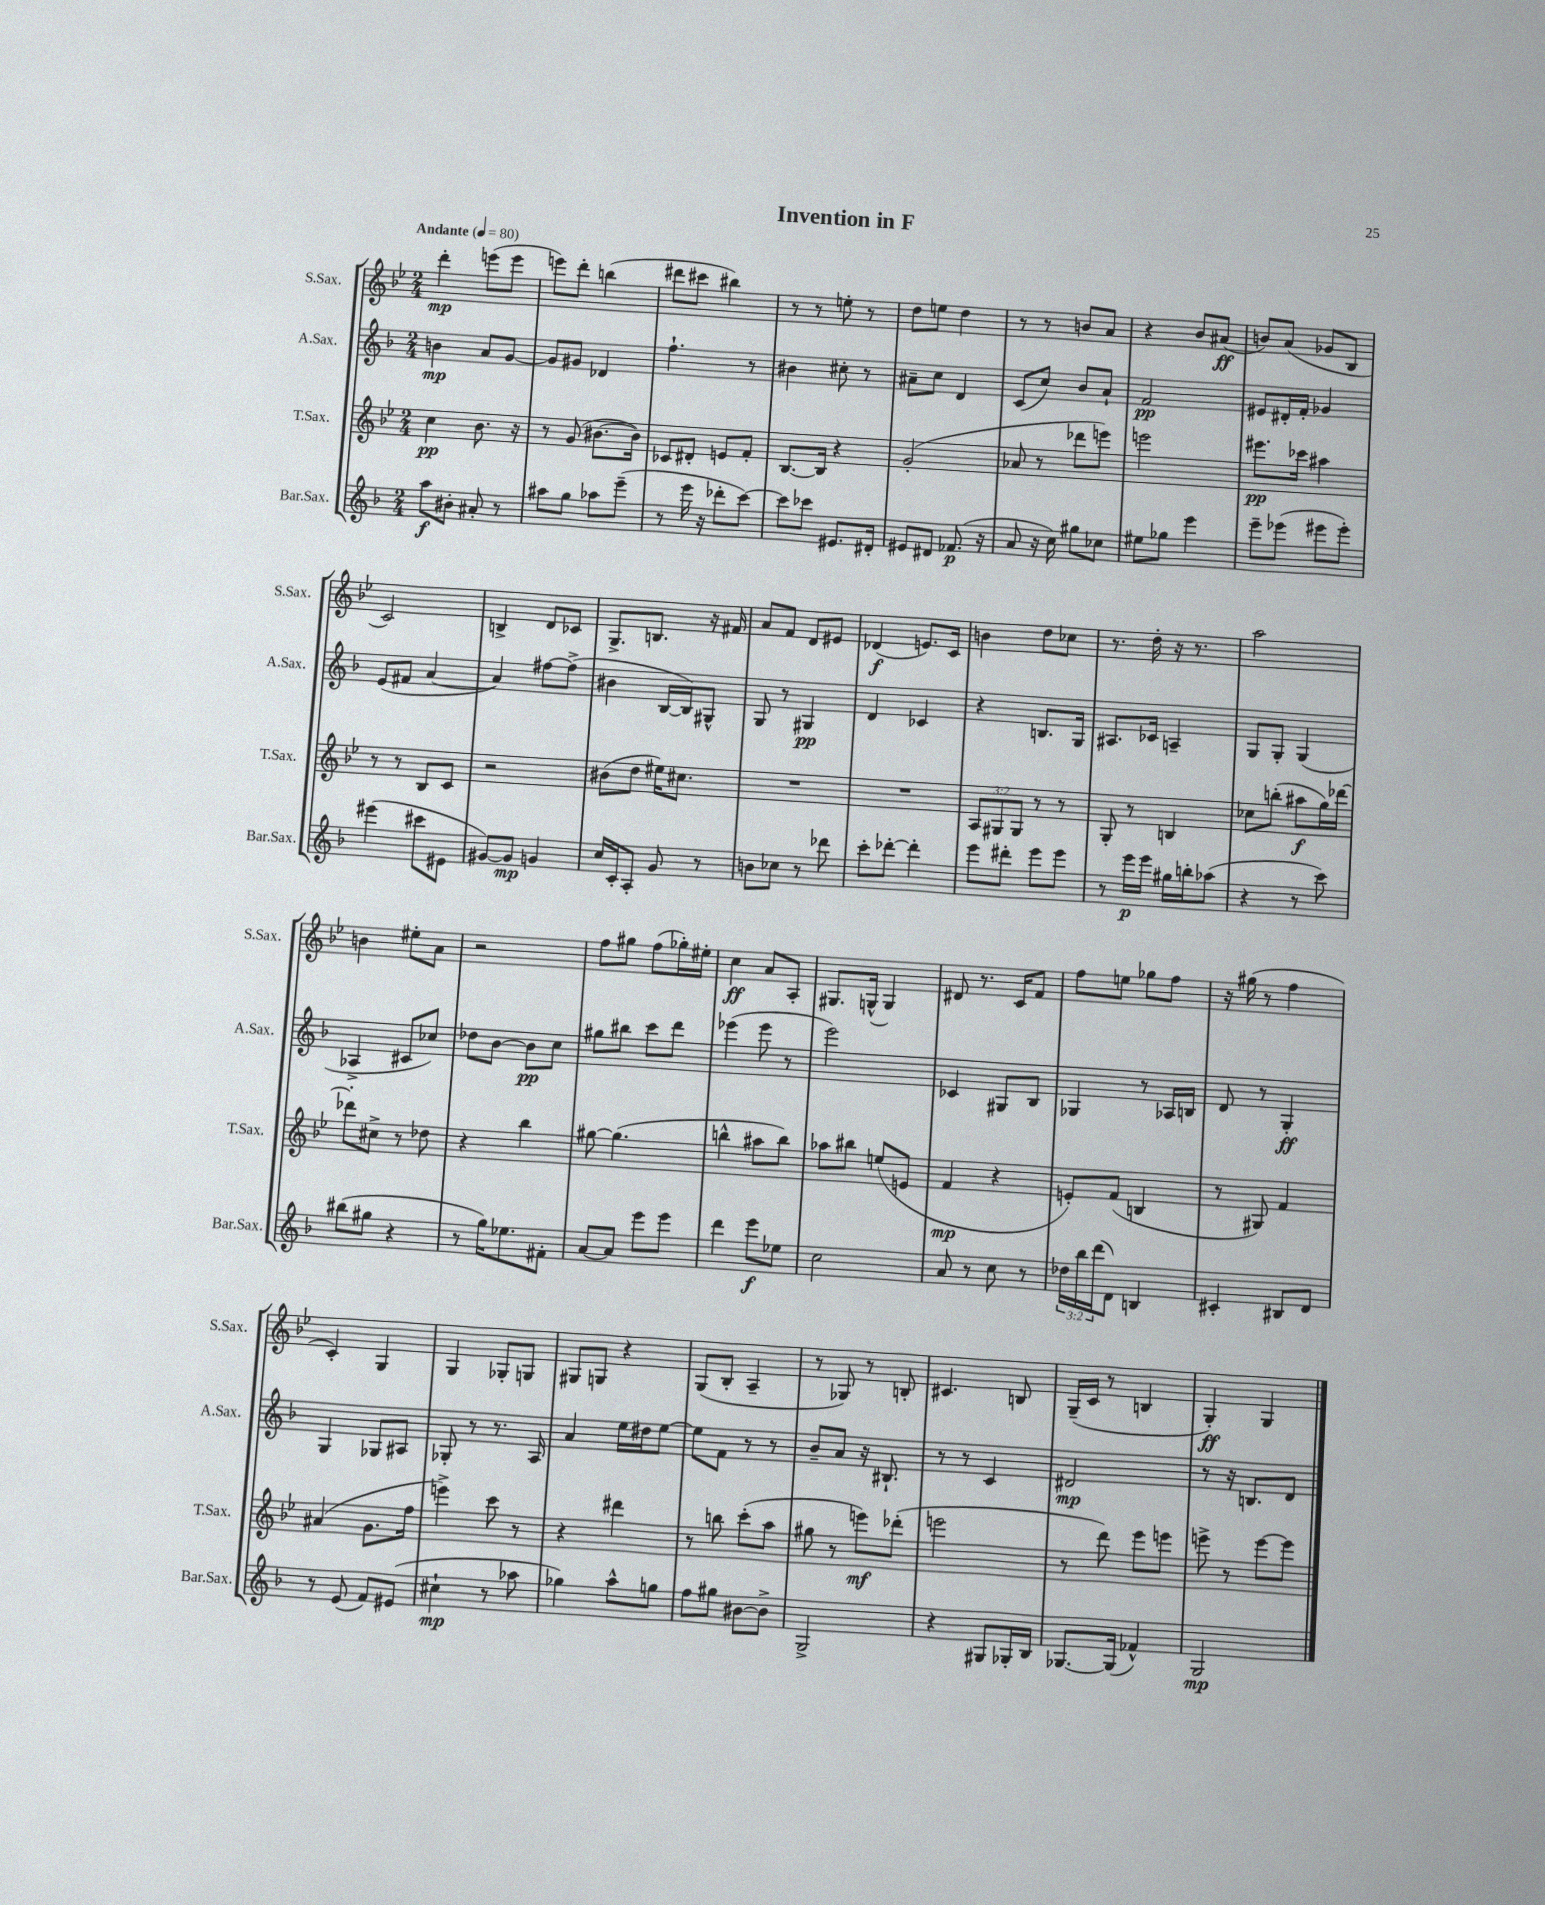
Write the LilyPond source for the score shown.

\header { title = "Invention in F" }
<<
\new StaffGroup <<
\new Staff = "s0" \with { instrumentName = "S.Sax." shortInstrumentName = "S.Sax." } {
    \clef treble \key bes \major \numericTimeSignature \time 2/4 \tempo "Andante" 4 = 80
    d'''4-.\mp e'''8( e'''8 |
    e'''8) d'''8-. b''4( |
    dis'''8 cis'''8 bis''4) |
    r8 r8 e''8-. r8 |
    d''8 e''8 d''4 |
    r8 r8 b'8 a'8 |
    r4 bes'8 ais'8\ff( |
    b'8) a'8( ges'8 bes8 |
    c'2) |
    b4-> d'8 ces'8 |
    g8.-> b8. r16 fis'16 |
    a'8 f'8 d'8 eis'8 |
    des'4\f( e'8.) c'16 |
    b'4 d''8 ces''8 |
    r8. d''16-. r16 r8. |
    a''2 |
    b'4 eis''8-. a'8 |
    r2 |
    f''8 gis''8 f''8( ges''16-.) eis''16-. |
    c''4\ff a'8 a8-. |
    gis8. g16-^( g4) |
    dis'8 r8. c'16 f'8 |
    f''8 e''8 ges''8 f''8 |
    r16 gis''16( r8 f''4 |
    c'4-.) g4 |
    g4 ges8-. g8 |
    gis8 g8 r4 |
    g8( bes8-. a4-- |
    r8 ges8) r8 b8-. |
    cis'4. b8 |
    g16--( c'16 r8 b4 |
    g4-.\ff) g4 \bar "|." |
}
\new Staff = "s1" \with { instrumentName = "A.Sax." shortInstrumentName = "A.Sax." } {
    \clef treble \key f \major \numericTimeSignature \time 2/4
    b'4\mp a'8 g'8~ |
    g'8 gis'8 des'4 |
    f''4.-! r8 |
    bis'4 cis''8-. r8 |
    ais'8-- c''8 d'4 |
    c'8( c''8) bes'8 a'8-! |
    f'2\pp |
    eis'8 dis'16-. f'16-. ges'4 |
    e'8( fis'8 a'4~ |
    a'4) fis''8~ fis''8->( |
    bis'4 bes16~ bes16) gis8-^ |
    g8 r8 gis4\pp |
    d'4 ces'4 |
    r4 b8. g16 |
    ais8. ces'16 a4-- |
    g8 g8-. g4( |
    aes4-> cis'8 ces''8) |
    des''8 bes'8~ bes'8\pp c''8 |
    gis''8 bis''8 c'''8 d'''8 |
    ees'''4( ees'''8 r8 |
    e'''2) |
    ces'4 gis8 bes8 |
    ges4 r8 aes16 b16 |
    d'8 r8 g4-.\ff |
    g4 ges8 ais8 |
    ges8-. r8 r8. a16 |
    a'4 e''16 dis''16 e''8~ |
    e''8 f'8 r8 r8 |
    bes'8-- a'8 r16 bis8.-! |
    r8 r8 c'4 |
    dis'2\mp |
    r8 r16 b8. d'8 \bar "|." |
}
\new Staff = "s2" \with { instrumentName = "T.Sax." shortInstrumentName = "T.Sax." } {
    \clef treble \key bes \major \numericTimeSignature \time 2/4 \override Staff.TupletNumber.text = #tuplet-number::calc-fraction-text
    c''4\pp bes'8. r16 |
    r8 g'8( bis'8.~ bis'16) |
    ces'8 dis'8-. e'8 f'8-. |
    bes8.~ bes16 r4 |
    g'2-.( |
    aes'8 r8 des'''8 e'''8) |
    e'''2 |
    eis'''8.\pp ces'''16 ais''4 |
    r8 r8 bes8 c'8 |
    r2 |
    bis'8( d''8 eis''16) cis''8. |
    R2 |
    R2 |
    \tuplet 3/2 { a8 gis8 gis8 } r8 r8 |
    g8-. r8 b4 |
    ces''8 b''8-.( ais''8\f g''16) des'''16~ |
    des'''8-. cis''8-> r8 des''8 |
    r4 bes''4 |
    gis''8~ gis''4.( |
    b''4-^ ais''8 b''8) |
    aes''8 bis''8 e''8( e'8 |
    f'4\mp r4 |
    e'8-.) f'8( b4 |
    r8 gis8) f'4 |
    ais'4( g'8. f''16 |
    e'''4->) c'''8 r8 |
    r4 dis'''4 |
    r8 b''8 c'''8-.( a''8 |
    gis''8 r8 e'''8\mf) des'''8-.( |
    e'''2 |
    r8 d'''8) ees'''8 e'''8 |
    e'''8-> r8 e'''8~ e'''8 \bar "|." |
}
\new Staff = "s3" \with { instrumentName = "Bar.Sax." shortInstrumentName = "Bar.Sax." } {
    \clef treble \key f \major \numericTimeSignature \time 2/4 \override Staff.TupletNumber.text = #tuplet-number::calc-fraction-text
    a''8\f bis'8-. ais'8-. r8 |
    ais''8 g''8 aes''8 e'''8--( |
    r8 e'''16 r16 des'''8-. c'''8~) |
    c'''8 ces'''8 eis'8. dis'16-. |
    eis'8 dis'8 fes'8.\p( r16 |
    a'8 r16 c''16) gis''8 ces''8 |
    eis''8 ges''8 e'''4 |
    e'''8-- ees'''8( eis'''8 eis'''8-.) |
    eis'''4( cis'''8 eis'8 |
    gis'8~) gis'8\mp g'4 |
    c''16 c'16-. a8-. g'8 r8 |
    b'8 ces''8 r8 des'''8 |
    c'''8-. des'''8~-. des'''4-. |
    e'''8 dis'''8-. e'''8 e'''8 |
    r8 e'''16\p e'''16 gis''16 b''16-. aes''8( |
    r4 r8 c'''8) |
    bis''8( gis''8 r4 |
    r8 g''16) ees''8. fis'8-. |
    a'8~ a'8 e'''8 e'''8 |
    d'''4 e'''8\f ees''8 |
    c''2 |
    a'8 r8 c''8 r8 |
    \tuplet 3/2 { des''16 bes''16 d'''16( } d'8) b4 |
    cis'4-. bis8 d'8 |
    r8 e'8( f'8) eis'8( |
    cis''4-!\mp r8 aes''8 |
    ges''4) a''8-^ g''8 |
    f''8 gis''8 bis'8~ bis'8-> |
    g2-> |
    r4 gis8 ges16-. bes16 |
    ges8.~ ges16( fes'4-^) |
    g2\mp \bar "|." |
}
>>
>>
\layout { \context { \Score \remove "Bar_number_engraver" } }
